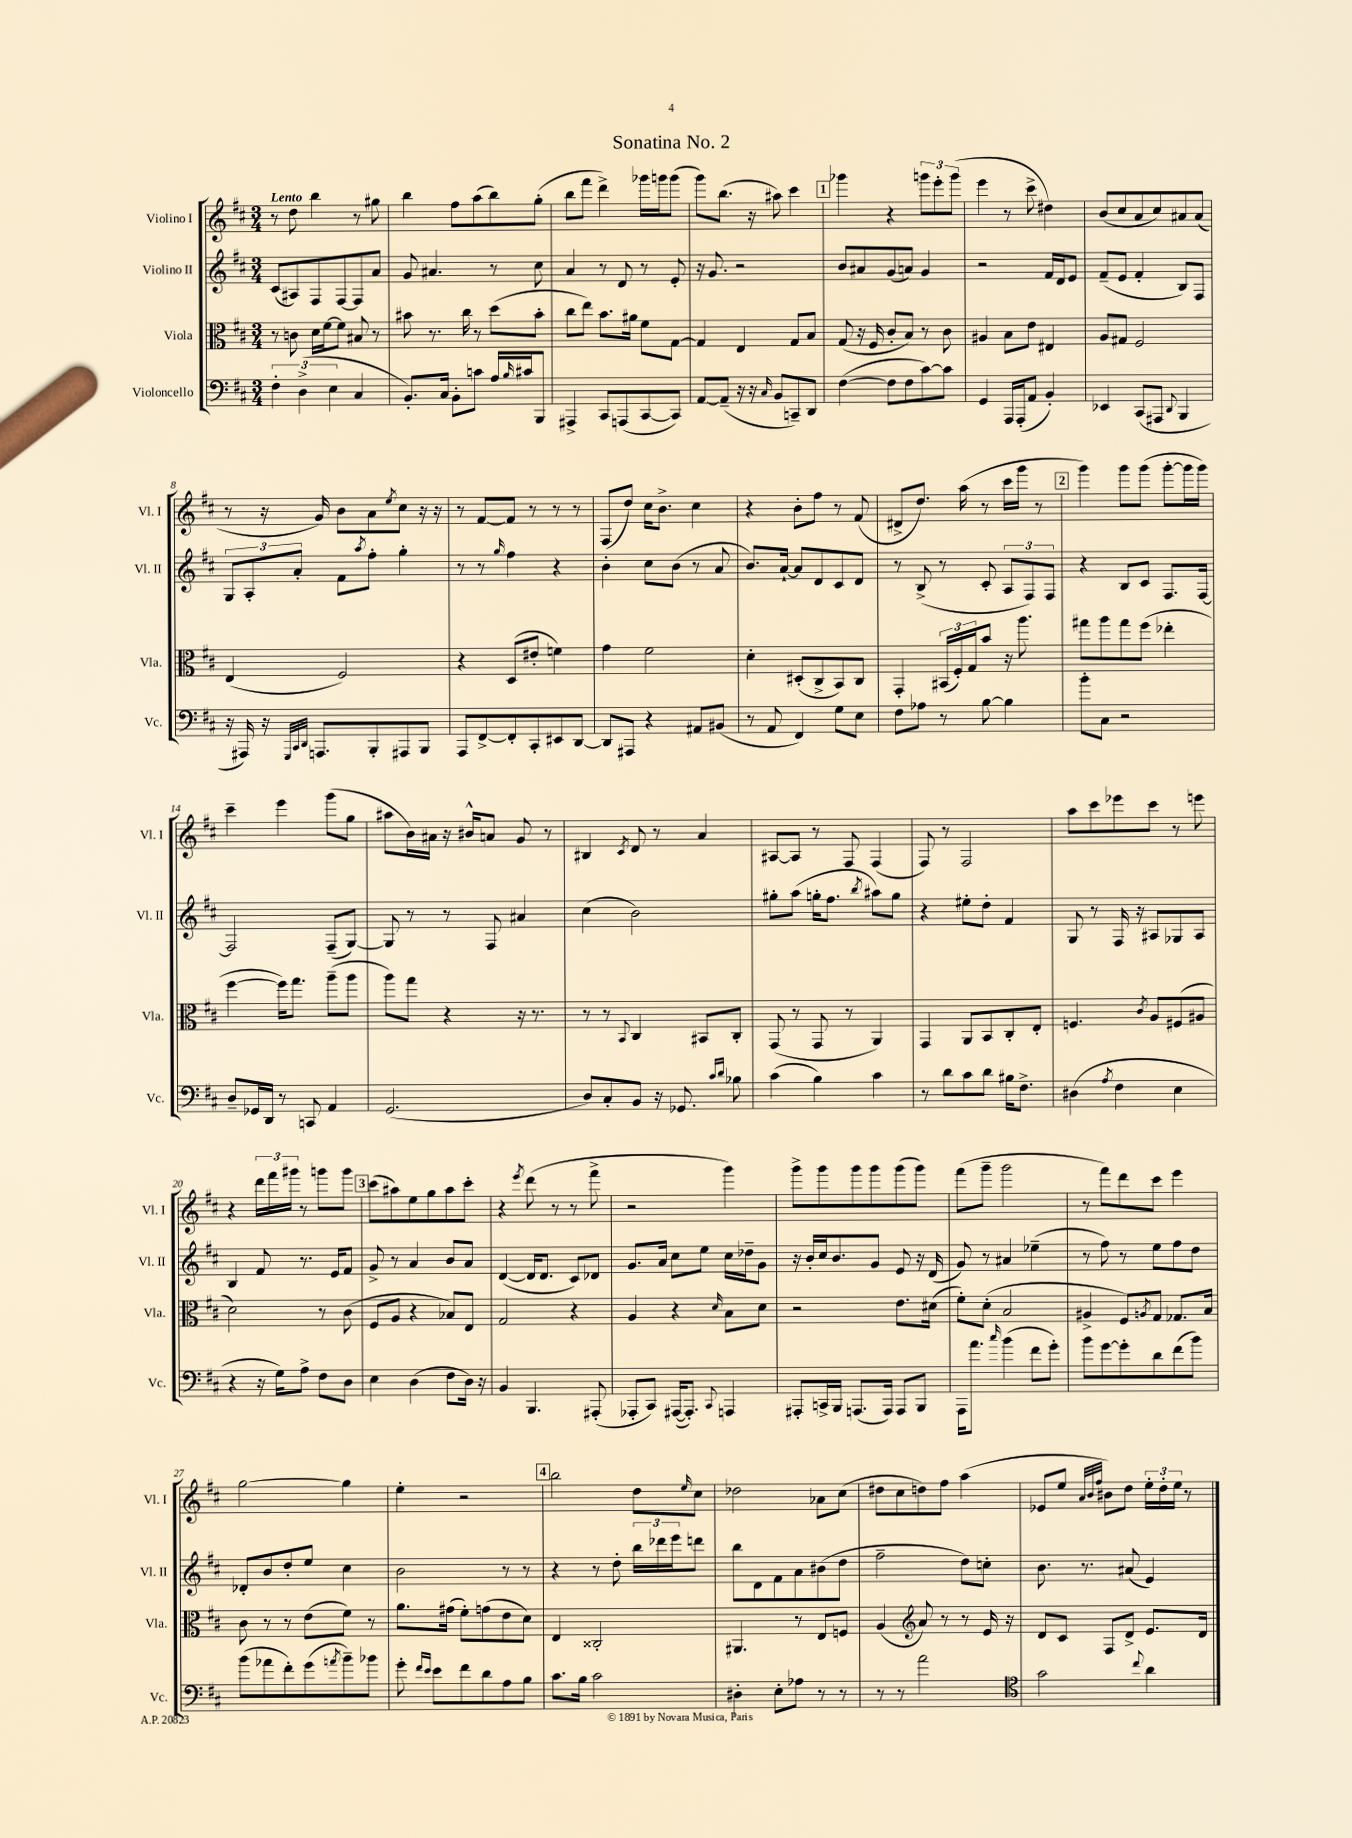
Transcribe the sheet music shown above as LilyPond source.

\header { title = "Sonatina No. 2" }
<<
\new StaffGroup <<
\new Staff = "s0" \with { instrumentName = "Violino I" shortInstrumentName = "Vl. I" } {
    \clef treble \key d \major \numericTimeSignature \time 3/4 \tempo "Lento"
    r8 d''8 b''4 r8 gis''8 |
    b''4 fis''8 a''8( b''8) g''8-.( |
    b''8 fis'''8 d'''4->) ges'''16 g'''16 g'''8( |
    g'''8) b''8.( r16 ais''8) cis'''4 |
    \mark \markup { \box "1" } ges'''4 r4 \tuplet 3/2 { g'''8 e'''8-. g'''8( } |
    e'''4 r8 cis'''8-> dis''4) |
    b'8( cis''8 a'8 cis''8) ais'8 ais'8( |
    r8 r16 g'16) b'8 a'8 \acciaccatura { e''8 } cis''8 r16 r16 |
    r8 fis'8~ fis'8 r8 r8 r8 |
    fis8( d''8) cis''16 b'8.-> cis''4 |
    r4 b'8-. fis''8 r8 fis'8( |
    dis'8-> d''8.) a''16( r8 cis'''16 g'''16 r8 |
    \mark \markup { \box "2" } g'''4) g'''8 g'''8( g'''8~-. g'''16 g'''16) |
    cis'''4-- e'''4 g'''8( g''8 |
    ais''8 b'16) ais'16 r16 bis'16-^ a'8 g'8 r8 |
    bis4 \acciaccatura { cis'8 } d'8 r8 a'4 |
    ais8~ ais8 r8 fis8 fis4( |
    fis8) r8 fis2 |
    a''8 cis'''8 ees'''8 cis'''8 r8 e'''8 |
    r4 \tuplet 3/2 { d'''16 fis'''16 gis'''16 } r8 g'''8 g'''8 |
    \mark \markup { \box "3" } cis'''8( ais''8) e''8 g''8 ais''8 cis'''8-. |
    r4 \acciaccatura { e'''8 } d'''8( r8 r8 fis'''8-> |
    r2 g'''4) |
    g'''8-> g'''8 g'''8 g'''8 g'''8( g'''8) |
    fis'''8( g'''8-- g'''2 |
    r8 fis'''8) d'''8 cis'''8 e'''4 |
    g''2~ g''4 |
    e''4-. r2 |
    \mark \markup { \box "4" } b''2 d''8 \grace { e''16 } cis''8 |
    des''2 aes'8 cis''8( |
    dis''8 cis''8 d''8) fis''8 a''4( |
    ees'8 e''8 \grace { a'32 b'32 fis''32 } bis'8) d''8 \tuplet 3/2 { e''16-. d''16-. e''16 } r8 \bar "|." |
}
\new Staff = "s1" \with { instrumentName = "Violino II" shortInstrumentName = "Vl. II" } {
    \clef treble \key d \major \numericTimeSignature \time 3/4
    cis'8( ais8) fis8 fis8~ fis8 a'8 |
    g'8 ais'4. r8 cis''8 |
    a'4 r8 d'8 r8 e'8-. |
    r16 g'8. r2 |
    \mark \markup { \box "1" } b'8 ais'8 g'8( a'8) g'4 |
    r2 fis'16 d'16 e'8 |
    fis'8--( e'8 fis'4-. b8) fis8 |
    \tuplet 3/2 { g8 a8-. a'8-. } fis'8 \acciaccatura { a''8 } fis''8-. g''4-. |
    r8 r8 \grace { g''16 } fis''4 r4 |
    b'4-. cis''8 b'8( r8 a'8 |
    b'8.) a'16~-! a'8 d'8 cis'8 d'8 |
    r8 b8->( r8 cis'8-. \tuplet 3/2 { a8 fis8) fis8 } |
    \mark \markup { \box "2" } r4 b8 cis'8 fis8. fis16~ |
    fis2 fis8--( g8~) |
    g8 r8 r8 fis8 ais'4 |
    cis''4( b'2) |
    gis''8-. a''8( g''16-. fis''8. \acciaccatura { b''8 } ais''8) g''8 |
    r4 eis''8-. d''8-. fis'4 |
    g8 r8 fis16 r16 ais8 ges8 ais8 |
    b4 fis'8 r8. e'16 fis'8 |
    \mark \markup { \box "3" } g'8-> r8 a'4 b'8 a'8 |
    d'4~( d'16 d'8. cis'8) des'8 |
    g'8. a'16 cis''8 e''8 cis''16 des''16-- g'8 |
    r16 b'16-. cis''16 b'8. g'8 e'8 r16 d'16( |
    g'8) r8 ais'4 ees''4--( |
    r8 fis''8) r8 e''8 fis''8 d''8 |
    des'8-. b'8 d''8-. e''8 cis''4 |
    b'2 r8 r8 |
    \mark \markup { \box "4" } r4 r8 d''8-. \tuplet 3/2 { b''16 des'''16 e'''16 } d'''8 |
    b''8 d'8 fis'8 a'8 bis'8( d''8 |
    fis''2-- d''8) c''8-. |
    b'8. r8. ais'8( e'4) \bar "|." |
}
\new Staff = "s2" \with { instrumentName = "Viola" shortInstrumentName = "Vla." } {
    \clef alto \key d \major \numericTimeSignature \time 3/4
    r8 c'8 d'16 fis'16~ fis'8 bis8 r8 |
    bis'8 r8. cis''16 r8 d''8( bis'8-. |
    cis''8 e''8) b'8. ais'16 fis'8 g8~ |
    g4 e4 g8 b8 |
    \mark \markup { \box "1" } g8( r16 fis16 cis'8-. b8) r8 cis'8 |
    ais4 b8 e'8 eis4 |
    a8 gis8 fis2 |
    e4( fis2) |
    r4 d8( eis'8-. f'4) |
    g'4 fis'2 |
    d'4-. dis8-.( cis8-> b,8) cis8 |
    g,4-. \tuplet 3/2 { bis,16( fis16-.) g16 } b'8 r16 a''8. |
    \mark \markup { \box "2" } gis''8 a''8 gis''8 fis''8( ees''4-. |
    fis''4~ fis''16) g''8. a''8--( a''8 |
    a''8) g''8 r4 r16 r8. |
    r8 r8 \appoggiatura { b,8 } cis4 bis,8 cis8-. |
    g,8( r8 g,8 r8 a,4) |
    g,4 a,8 b,8 cis8-. e8-. |
    f4. \acciaccatura { cis'8 } a8 fis8( ais8 |
    d'2) r8 cis'8( |
    \mark \markup { \box "3" } fis8 a8 r4 bes8) e8 |
    g2 r4 |
    a4 r4 \grace { d'16 } b8 d'8 |
    r2 e'8. dis'16( |
    fis'8-.) d'8-.( b2 |
    ais4-> fis8) \acciaccatura { a8 } g8 ges8. b16 |
    cis'8 r8 r8 e'8( fis'8) r8 |
    a'8. gis'16( fis'8-.) g'8( e'8 d'8) |
    \mark \markup { \box "4" } e4 cisis2-. |
    ais,4. r8 e8 f8 |
    a4( \clef treble a'8) r8 r8 e'16 r16 |
    d'8 cis'8 fis8 d'8-> e'8. d'16 \bar "|." |
}
\new Staff = "s3" \with { instrumentName = "Violoncello" shortInstrumentName = "Vc." } {
    \clef bass \key d \major \numericTimeSignature \time 3/4
    \tuplet 3/2 { fis4-. d4->( e4 } cis4 |
    b,8.-.) cis16 b,8-. c'8 a16 \grace { b16 } cis'16 b,,8 |
    ais,,4-> cis,8 a,,8( cis,8~ cis,8) |
    a,8~ a,8--( r16 r16 \grace { cis16 } b,8 c,8--) d,8 |
    \mark \markup { \box "1" } fis4~( fis8 fis8 cis'8~) cis'8 |
    g,4 a,,16 a,,16-.( a,8 b,4-.) |
    ees,4 cis,8( ais,,8 \appoggiatura { d,8 } b,,4 |
    r16 ais,,16) r16 \grace { g,,32 cis,32 d,32 } a,,8. b,,8-. ais,,8 b,,8 |
    a,,8 fis,8~-> fis,8-. cis,8-. eis,8 d,8~ |
    d,8 ais,,8 r4 ais,8 bis,8( |
    r8 a,8 fis,4) g8 e8 |
    fis8 aes8 r8 b8~ b4 |
    \mark \markup { \box "2" } b'8-. cis8 r2 |
    d8-- ges,16 d,16 r8 c,8 a,4 |
    g,2.( |
    d8) cis8-. b,8 r16 ges,8. \grace { cis'16 d'16 } bes8 |
    cis'4( b4) cis'4 |
    r8 d'8 cis'8 d'8 bis16 fis8.-> |
    dis4( \acciaccatura { a8 } fis4 e4 |
    r4 r16 g16) a8-> fis8 d8 |
    \mark \markup { \box "3" } e4 d4( fis8 d16) r16 |
    b,4 b,,4. ais,,8-.( |
    aes,,8-. cis,8) ais,,16~( ais,,8.-.) \appoggiatura { cis,8 } a,,4 |
    ais,,8-. c,16-> b,,16 a,,8.( a,,16) a,,8 b,,8 |
    a,,16 a'8. \grace { cis''16 } b'4( fis'8 g'8-.) |
    b'8 g'8~ g'8-. d'8 fis'8( b'8) |
    b'8( aes'8 fis'8-.) g'8( \acciaccatura { a'8 } b'8--) bes'8 |
    g'8-. \grace { fis'16 e'16 } e'8 fis'8 d'8 a8 b8 |
    \mark \markup { \box "4" } cis'8. b16 cis'2 |
    dis4-. e8-. aes8 r8 r8 |
    r8 r8 a'2 |
    \clef tenor g'2 \appoggiatura { cis''8 } a'4 \bar "|." |
}
>>
>>
